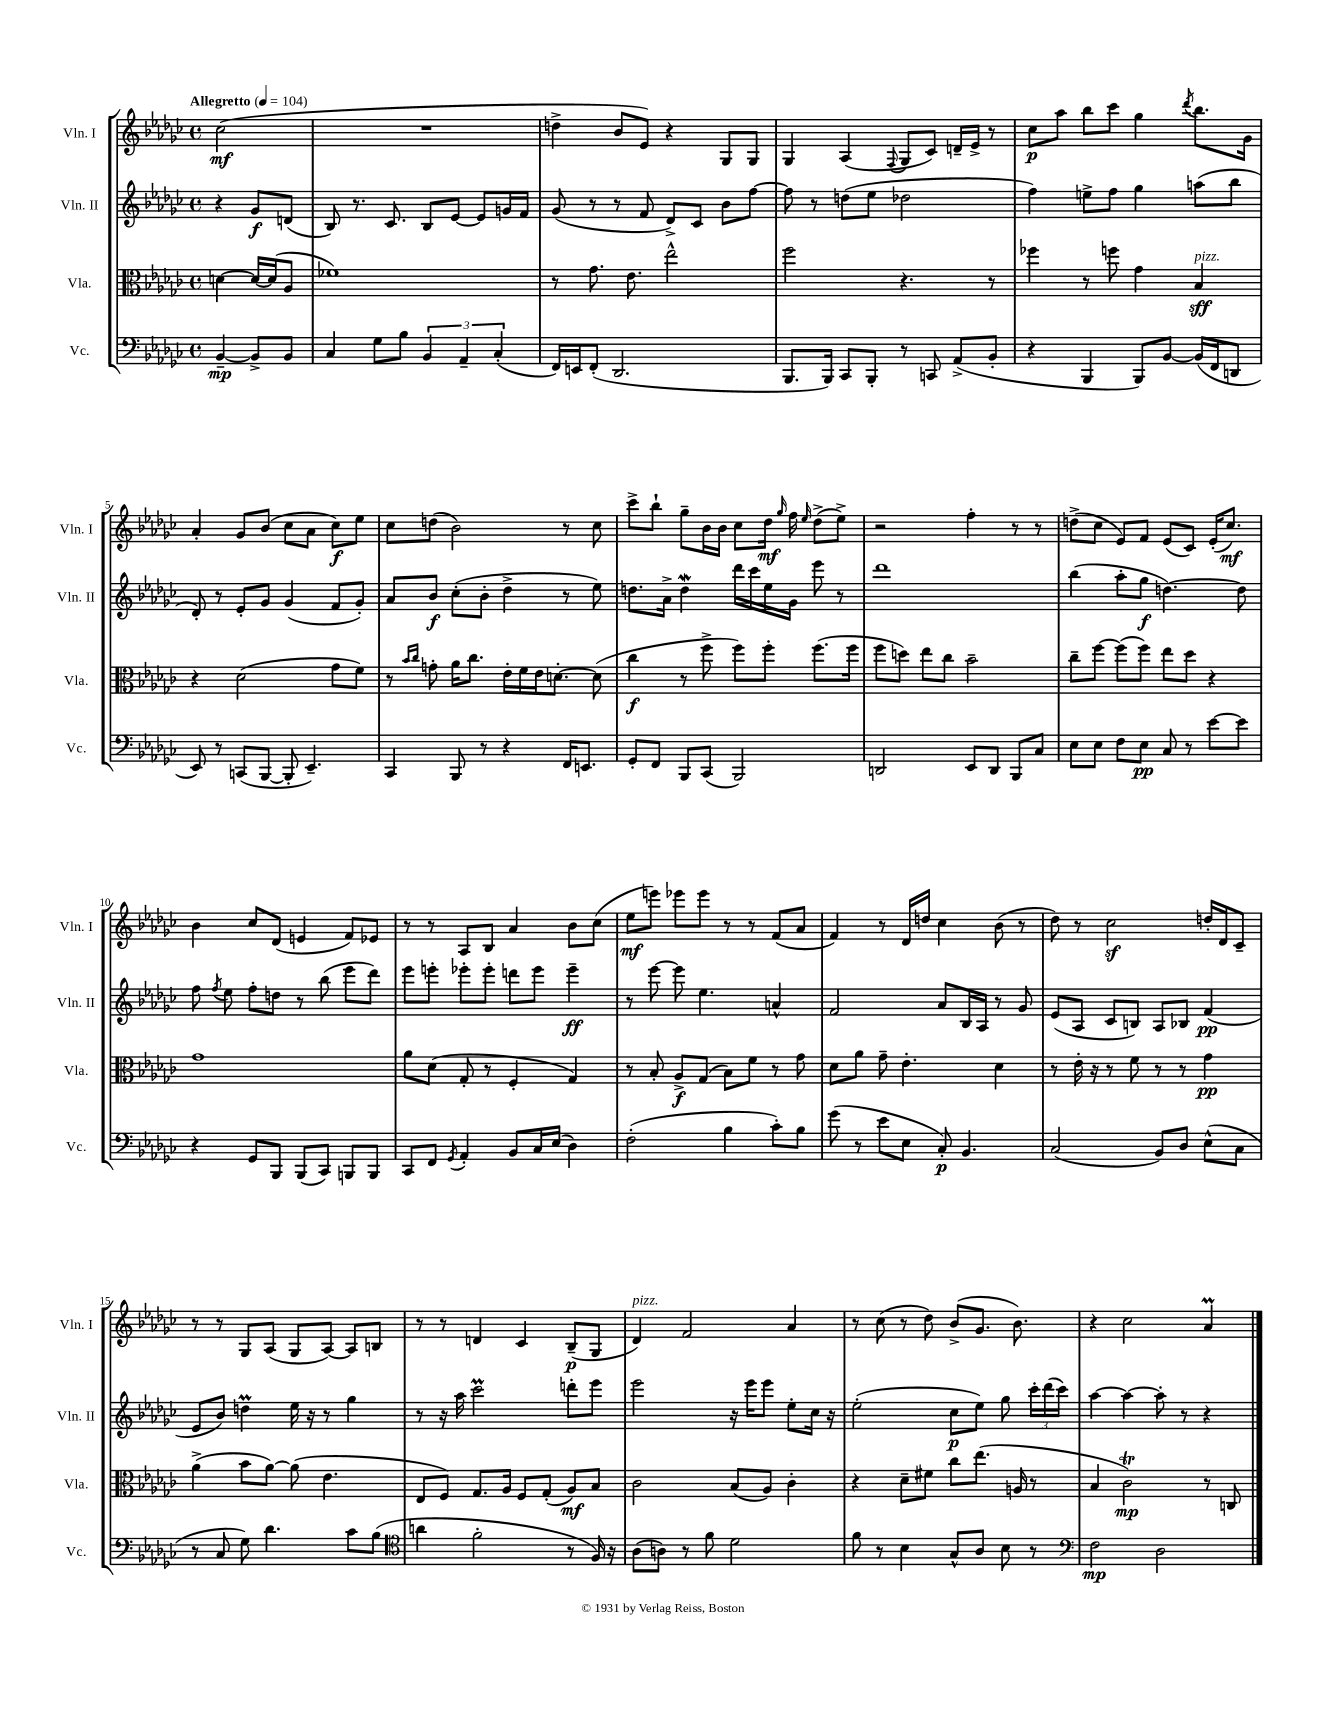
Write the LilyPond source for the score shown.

<<
\new StaffGroup <<
\new Staff = "s0" \with { instrumentName = "Vln. I" shortInstrumentName = "Vln. I" } {
    \clef treble \key ges \major \defaultTimeSignature \time 4/4 \partial 2 \tempo "Allegretto" 4 = 104
    \autoBeamOff ces''2\mf( |
    R1 |
    d''4-> bes'8[ ees'8]) r4 ges8[ ges8] |
    ges4 aes4( \appoggiatura { f8 } ges8[ ces'8]) d'16[-- ees'16]-> r8 |
    ces''8[\p aes''8] bes''8[ ces'''8] ges''4 \acciaccatura { des'''8 } bes''8.[ ges'16] |
    aes'4-. ges'8[ bes'8]( ces''8[ aes'8] ces''8[\f) ees''8] |
    ces''8[ d''8]( bes'2) r8 ces''8 |
    ces'''8[-> bes''8]-! ges''8[-- bes'16 bes'16] ces''8[ des''16]\mf \grace { ges''16 } f''16 \grace { ees''16 } des''8[->( ees''8]->) |
    r2 f''4-. r8 r8 |
    d''8[->( ces''8] ees'8[) f'8] ees'8[( ces'8]) ees'16[-.( ces''8.]\mf) |
    bes'4 ces''8[ des'8]( e'4 f'8[) ees'8] |
    r8 r8 aes8[ bes8] aes'4 bes'8[ ces''8]( |
    ees''8[\mf e'''8]) ees'''8[ ees'''8] r8 r8 f'8[( aes'8] |
    f'4) r8 des'16[ d''16] ces''4 bes'8( r8 |
    des''8) r8 ces''2\sf d''16[-. des'16 ces'8]-- |
    r8 r8 ges8[ aes8]( ges8[ aes8]~) aes8[ b8] |
    r8 r8 d'4 ces'4 bes8[--\p( ges8] |
    des'4^\markup { \italic "pizz." }) f'2 aes'4 |
    r8 ces''8( r8 des''8) bes'8[->( ges'8.] bes'8.) |
    r4 ces''2 aes'4\prall \bar "|." |
}
\new Staff = "s1" \with { instrumentName = "Vln. II" shortInstrumentName = "Vln. II" } {
    \clef treble \key ges \major \defaultTimeSignature \time 4/4 \partial 2
    \autoBeamOff r4 ges'8[\f d'8]( |
    bes8) r8. ces'8. bes8[ ees'8]~ ees'8[ g'16 f'16] |
    ges'8( r8 r8 f'8 des'8[->) ces'8] bes'8[ f''8]~ |
    f''8 r8 d''8[( ees''8] des''2 |
    f''4) e''8[-> f''8] ges''4 a''8[( bes''8] |
    des'8-.) r8 ees'8[-. ges'8] ges'4( f'8[ ges'8]-.) |
    aes'8[ bes'8]\f ces''8[-.( bes'8]-. des''4-> r8 ees''8) |
    d''8.[ aes'16]-> d''4\mordent des'''16[ ces'''16 ees''16 ges'16] ees'''8 r8 |
    des'''1 |
    bes''4( aes''8[-. ges''8]\f d''4.~) d''8 |
    f''8 \acciaccatura { f''8 } ees''8 f''8[-. d''8] r8 bes''8( ees'''8[ des'''8]) |
    ees'''8[ e'''8]-. ees'''8[-. ees'''8]-. d'''8[ ees'''8] ees'''4--\ff |
    r8 ees'''8~ ees'''8 ees''4. a'4-^ |
    f'2 aes'8[ bes16 aes16] r8 ges'8 |
    ees'8[( aes8] ces'8[ b8]) aes8[ bes8] f'4\pp( |
    ees'8[ bes'8]) d''4\prall ees''16 r16 r8 ges''4 |
    r8 r16 aes''16 ces'''2\prall d'''8[-. ees'''8] |
    ees'''2 r16 ees'''16[ ees'''8] ees''8[-. ces''16] r16 |
    ees''2-.( ces''8[\p ees''8]) ges''8 \tuplet 3/2 { ces'''16[-. des'''16( ces'''16]) } |
    aes''4~ aes''4~ aes''8-. r8 r4 \bar "|." |
}
\new Staff = "s2" \with { instrumentName = "Vla." shortInstrumentName = "Vla." } {
    \clef alto \key ges \major \defaultTimeSignature \time 4/4 \partial 2
    \autoBeamOff d'4~ d'16[~ d'16( aes8] |
    fes'1) |
    r8 ges'8. ees'8. ees''2-^ |
    f''2 r4. r8 |
    fes''4 r8 f''8 ges'4 bes4\sff^\markup { \italic "pizz." } |
    r4 des'2( ges'8[ f'8]) |
    r8 \grace { bes'16[ ces''16] } g'8-. aes'16[ ces''8.] ees'16[-. f'16 ees'16 d'8.]~-. d'8( |
    ces''4\f r8 f''8-> f''8[) f''8]-. f''8.[( f''16] |
    f''8[ d''8]) ees''8[ ces''8] bes'2-- |
    ces''8[-- f''8]~ f''8[( f''8]) ees''8[ des''8] r4 |
    ges'1 |
    aes'8[ des'8]( ges8-. r8 f4-. ges4) |
    r8 bes8-. aes8[->\f ges8]( bes8[) f'8] r8 ges'8 |
    des'8[ aes'8] ges'8-- ees'4.-. des'4 |
    r8 ees'16-. r16 r8 f'8 r8 r8 ges'4\pp |
    aes'4->( bes'8[ aes'8]~) aes'8( ees'4. |
    ees8[ f8]) ges8.[ aes16] f8[ ges8]-.( aes8[\mf) bes8] |
    ces'2 bes8[( aes8]) ces'4-. |
    r4 des'8[-- fis'8] ces''8[ ees''8.]( a16 r8 |
    bes4 ces'2\trill\mp) r8 c8 \bar "|." |
}
\new Staff = "s3" \with { instrumentName = "Vc." shortInstrumentName = "Vc." } {
    \clef bass \key ges \major \defaultTimeSignature \time 4/4 \partial 2
    \autoBeamOff bes,4~--\mp bes,8[-> bes,8] |
    ces4 ges8[ bes8] \tuplet 3/2 { bes,4 aes,4-- ces4-.( } |
    f,16[) e,16 f,8]-.( des,2. |
    bes,,8.[ bes,,16]) ces,8[ bes,,8]-. r8 c,8 aes,8[->( bes,8]-. |
    r4 bes,,4 bes,,8[) bes,8]~ bes,16[( f,16 d,8] |
    ees,8) r8 c,8[( bes,,8]~ bes,,8-. ees,4.--) |
    ces,4 bes,,8 r8 r4 f,16[ e,8.] |
    ges,8[-. f,8] bes,,8[ ces,8]( bes,,2) |
    d,2 ees,8[ d,8] bes,,8[ ces8] |
    ees8[ ees8] f8[ ees8]\pp ces8 r8 ees'8[~ ees'8] |
    r4 ges,8[ bes,,8] bes,,8[( ces,8]) b,,8[ b,,8] |
    ces,8[ f,8] \acciaccatura { ges,8 } aes,4-. bes,8[ ces16 ees16]( des4) |
    f2-.( bes4 ces'8[-.) bes8] |
    ges'8( r8 ees'8[ ees8] ces8-.\p) bes,4. |
    ces2( bes,8[) des8] ees8[-^( ces8] |
    r8 ces8 ges8) des'4. ces'8[ bes8]( |
    \clef tenor a'4 f'2-. r8 f16) r16 |
    aes8[( a8]) r8 f'8 des'2 |
    f'8 r8 bes4 ges8[-^ aes8] bes8 r8 |
    \clef bass f2\mp des2 \bar "|." |
}
>>
>>
